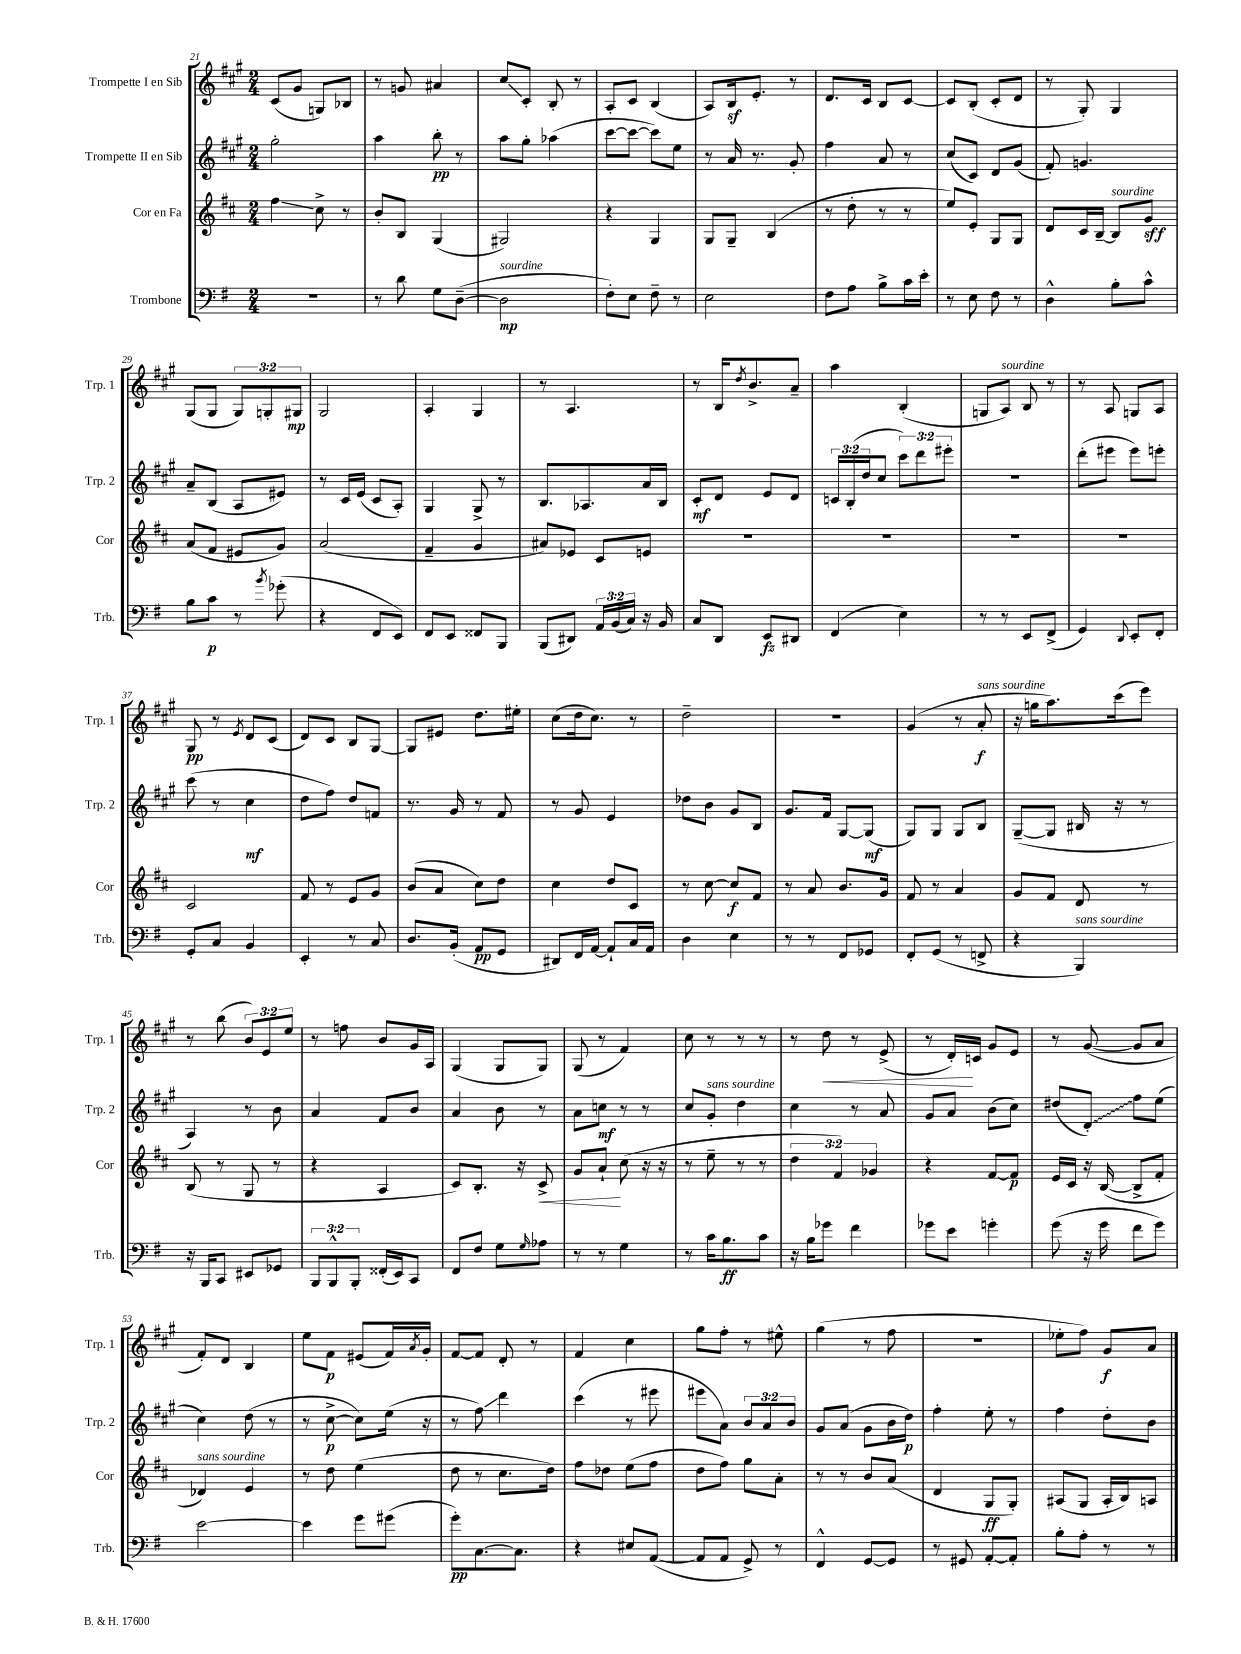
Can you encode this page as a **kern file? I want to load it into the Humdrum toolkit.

**kern	**kern	**kern	**kern
*staff4	*staff3	*staff2	*staff1
*clefF4	*clefG2	*clefG2	*clefG2
*k[f#]	*k[f#c#]	*k[f#c#g#]	*k[f#c#g#]
*M2/4	*M2/4	*M2/4	*M2/4
2r	4ff#	2gg#'	(8c#
.	.	.	8g#
.	8cc#^	.	8G)
.	8r	.	8B-
=	=	=	=
8r	8b'	4aa	8r
8d	8B	.	8g
8G	(4G	8bb'	4a#
([8D~	.	8r	.
=	=	=	=
2D]	2G#)	8aa	8cc#
.	.	8gg#'	8c#'
.	.	(4aa-	8B'
.	.	.	8r
=	=	=	=
8F#')	4r	[8ccc#	8A'
8E	.	8ccc#_	8c#
8F#~	4G	8ccc#])	(4B
8r	.	8ee	.
=	=	=	=
2E	8G	8r	8A)
.	8G~	16a	16B
.	.	8.r	8.e'
.	(4B	.	.
.	.	8g#'	8r
=	=	=	=
8F#	8r	4ff#	8.d
8A	8dd'	.	.
.	.	.	16c#
8B^	8r	8a	8B
16c	8r	8r	[8c#
16e'	.	.	.
=	=	=	=
8r	8ee)	(8cc#	8c#]
8E	8e'	8c#)	(8B'
8F#	8G	8d	8c#'
8r	8G	(8g#	8d
=	=	=	=
4D^^	8d	8f#')	8r
.	16c#	4.g	8G#')
.	[16B~	.	.
8B'	8B]	.	4G#
8c^^	8g	.	.
=	=	=	=
8B	(8a	8a~	(8G#
8c	8f#	(8B	8G#
8r	8e#	8A	12G#)
.	.	.	12G'
8qb	.	.	.
(8g-'	8g)	8e#)	.
.	.	.	12G#
=	=	=	=
4r	(2a	8r	2G#
.	.	16c#	.
.	.	(16e	.
8FF#	.	8c#	.
8EE)	.	8A')	.
=	=	=	=
8FF#	4f#~	4G#	4A'
8EE	.	.	.
8FF##	4g	8G#^	4G#
8BBB	.	8r	.
=	=	=	=
(8BBB	8a#)	8.B	8r
8DD#)	8e-	.	4.A
.	.	8.A-	.
24AA	8c#	.	.
(24BB	.	.	.
24C)	.	.	.
16r	8e	16a	.
16BB	.	16B	.
=	=	=	=
8C	2r	8c#'	8r
8DD	.	8d	16B
.	.	.	8qdd
.	.	.	8.b^
8EE	.	8e	.
8DD#	.	8d	8a~
=	=	=	=
(4FF#	2r	24c	4aa
.	.	(24B'	.
.	.	24dd	.
.	.	8cc#	.
4E)	.	12ccc#)	(4B'
.	.	12ddd	.
.	.	12eee#'	.
=	=	=	=
8r	2r	2r	8G
8r	.	.	8A)
8EE	.	.	8B
(8FF#^	.	.	8r
=	=	=	=
4GG)	2r	(8ddd'	8r
.	.	8eee#	8A
8qqDD	.	.	.
8EE'	.	8eee#)	8G
8FF#'	.	8eee'	8A
=	=	=	=
8GG'	2c#	(8ccc#	8G#
8C	.	8r	8r
.	.	.	8qe
4BB	.	4cc#	8d
.	.	.	(8c#
=	=	=	=
4EE'	8f#	8dd	8d)
.	8r	8ff#)	8c#
8r	8e	8dd	8B
8C	8g	8f	[8G#
=	=	=	=
8.D	(8b	8.r	8G#]
.	8a	.	8e#
(16BB'	.	16g#	.
8AA	8cc#)	8r	8.dd
8GG	8dd	8f#	.
.	.	.	16ee#'
=	=	=	=
8DD#)	4cc#	8r	(8cc#
16FF#	.	8g#	16dd
[16AA	.	.	8.cc#)
8AA`]	8dd	4e	.
16C	8c#	.	8r
16AA	.	.	.
=	=	=	=
4D	8r	8dd-	2dd~
.	[8cc#	8b	.
4E	8cc#]	8g#	.
.	8f#	8B	.
=	=	=	=
8r	8r	8.g#	2r
8r	8a	.	.
.	.	16f#	.
8FF#	8.b	[8G#	.
8GG-	.	(8G#]	.
.	16g	.	.
=	=	=	=
8FF#'	8f#	8G#)	(4g#
(8GG	8r	8G#	.
8r	4a	8G#	8r
8FF^	.	8B	8a'
=	=	=	=
4r	8g	([8G#~	16r
.	.	.	16gg
.	8f#	8G#]	8.aa)
4BBB)	8d	16B#	.
.	.	16r	(16ccc#
.	8r	8r	8eee)
=	=	=	=
16r	(8B	4A)	8r
16BBB	.	.	.
8CC	8r	.	(8bb
8EE#	8G	8r	12b)
.	.	.	12e
8GG-	8r	8b	.
.	.	.	12ee
=	=	=	=
12BBB	4r	4a	8r
12BBB^^	.	.	.
.	.	.	8ff
12BBB'	.	.	.
(16FF##'	4A	8f#	8b
16EE)	.	.	.
8CC	.	8b	16g#
.	.	.	16A
=	=	=	=
8FF#	8c#)	4a	(4G#
8F#	8.B'	.	.
8G	.	8b	8G#
.	16r	.	.
16qqG	.	.	.
8A-	8c#^	8r	8G#)
=	=	=	=
8r	8g	8a	(8G#
8r	8a`	8cc	8r
4G	(8cc#	8r	4f#)
.	16r	8r	.
.	16r	.	.
=	=	=	=
8r	8r	8cc#	8cc#
16c	8ee~	8g#'	8r
8.B	.	.	.
.	8r	4dd	8r
8c	8r	.	8r
=	=	=	=
16r	6dd	4cc#	8r
16B	.	.	.
8g-	.	.	8dd
.	6f#)	.	.
4f#	.	8r	8r
.	6g-	.	.
.	.	8a	(8e^
=	=	=	=
8g-	4r	8g#	8r
8e	.	8a	16d')
.	.	.	16c
4g'	[8f#	(8b	8g#
.	8f#]	8cc#)	8e
=	=	=	=
(8g	16e	(8dd#	8r
.	16c#	.	.
16r	16r	8d')	([8g#
16g	([16B	.	.
8f#	8B^]	8ff#	8g#]
8g)	8f#'	(8ee	8a
=	=	=	=
[2e	4d-)	4cc#)	8f#')
.	.	.	8d
.	4e	(8dd	4B
.	.	8r	.
=	=	=	=
4e]	8r	8r	8ee
.	8dd	[8cc#^	8f#
8g	(4ee	8cc#])	(8e#
(8g#	.	(16ee	16f#)
.	.	.	8qa
.	.	16r	16g#'
=	=	=	=
8g')	8dd	8r	[8f#
[8.C	8r	8ff#)	8f#]
.	8.cc#	4ddd	8d'
8.C]	.	.	.
.	.	.	8r
.	16dd)	.	.
=	=	=	=
4r	8ff#	(4ccc#	4f#
.	8dd-	.	.
8E#	(8ee	8r	4cc#
([8AA	8ff#	8eee#	.
=	=	=	=
8AA]	8dd	8eee#	8gg#
8AA	8ff#)	8a)	8ff#'
8GG^)	8gg	12b	8r
.	.	12a	.
8r	8a'	.	8ee#^^
.	.	12b	.
=	=	=	=
4FF#^^	8r	8g#	(4gg#
.	8r	(8a	.
[8GG	8b	8g#	8r
8GG]	(8a	16b	8ff#
.	.	16dd)	.
=	=	=	=
8r	4d	4ff#'	2r
8GG#	.	.	.
[8AA'	8G	8ee'	.
8AA']	8G')	8r	.
=	=	=	=
8B'	(8A#	4ff#	8ee-'
8A'	8G	.	8ff#)
8r	16A#'	8dd'	8g#
.	16B)	.	.
8r	8A	8b	8a
==	==	==	==
*-	*-	*-	*-
